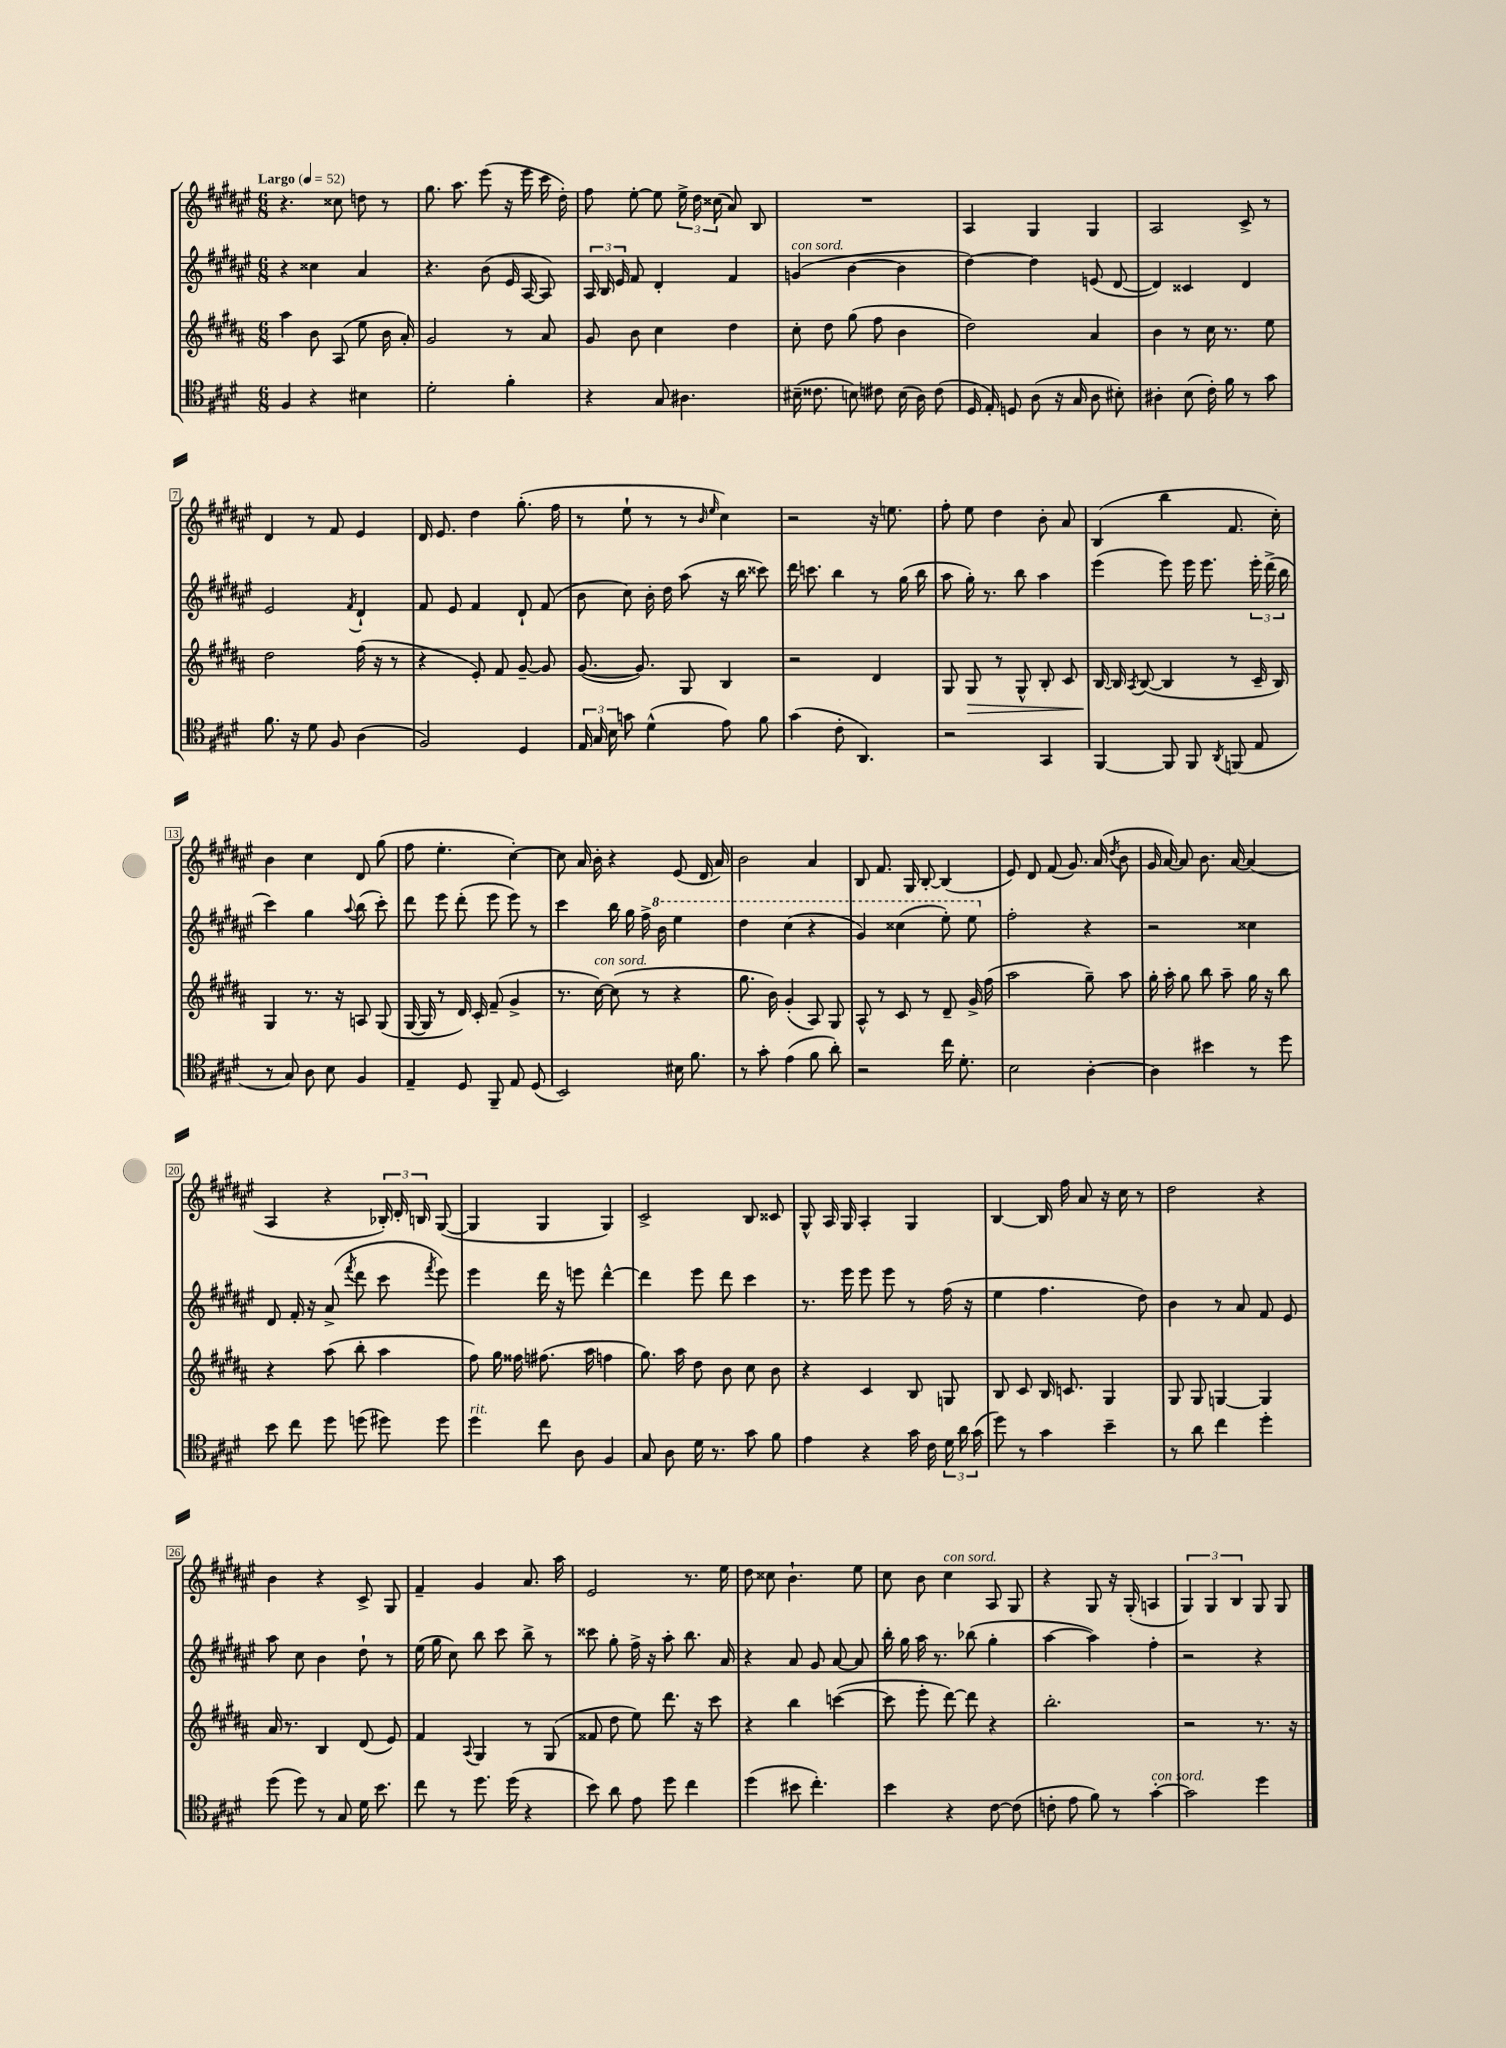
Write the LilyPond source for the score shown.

<<
\new StaffGroup <<
\new Staff = "s0" {
    \clef treble \key fis \major \numericTimeSignature \time 6/8 \tempo "Largo" 4 = 52
    \autoBeamOff r4. cisis''8 d''8 r8 |
    gis''8. ais''8. eis'''8( r16 eis'''16 cis'''16 dis''16-.) |
    fis''8 eis''8~-. eis''8 \tuplet 3/2 { eis''16-> dis''16 cisis''16( } ais'8) b8 |
    R2. |
    ais4 gis4 gis4 |
    ais2 cis'8-> r8 |
    dis'4 r8 fis'8 eis'4 |
    dis'16 eis'8. dis''4 gis''8.-.( fis''16 |
    r8 eis''8-! r8 r8 \grace { b'16 eis''16 } cis''4) |
    r2 r16 e''8. |
    fis''8-. eis''8 dis''4 b'8-. ais'8 |
    b4( b''4 fis'8. cis''16-.) |
    b'4 cis''4 dis'8 gis''8( |
    fis''8 eis''4.-. cis''4~-.) |
    cis''8 ais'16 b'16-. r4 eis'8( dis'16 ais'16) |
    b'2 ais'4 |
    b8 fis'8. gis16 b8~-. b4( |
    eis'8) dis'8 fis'8( gis'8.) ais'16( \acciaccatura { dis''8 } b'8 |
    gis'16 ais'16~) ais'8 b'8. ais'16~ ais'4( |
    ais4 r4 \tuplet 3/2 { bes16-.) dis'16-. b16 } gis8~( |
    gis4 gis4 gis4) |
    cis'2-> b8 cisis'8 |
    gis8-^ ais16 gis16 ais4-. gis4 |
    b4~ b16 fis''16 ais'8 r16 cis''16 r8 |
    dis''2 r4 |
    b'4 r4 cis'8-> gis8 |
    fis'4-- gis'4 ais'8. ais''16 |
    eis'2 r8. eis''16 |
    dis''8 cisis''8 b'4.-! eis''8 |
    cis''8 b'8 cis''4^\markup { \italic "con sord." } ais8 gis8 |
    r4 gis8 r16 gis16-.( a4 |
    \tuplet 3/2 { gis4) gis4 b4 } gis8 gis8 \bar "|." |
}
\new Staff = "s1" {
    \clef treble \key fis \major \numericTimeSignature \time 6/8
    \autoBeamOff r4 cisis''4 ais'4 |
    r4. b'8( eis'16 ais16~ ais8) |
    \tuplet 3/2 { ais16 b16 eis'16 } fis'8 dis'4-. fis'4 |
    g'4^\markup { \italic "con sord." }( b'4~ b'4 |
    dis''4~) dis''4 e'8( dis'8~ |
    dis'4) cisis'4 dis'4 |
    eis'2 \acciaccatura { fis'8 } dis'4-! |
    fis'8 eis'8 fis'4 dis'8-! fis'8( |
    b'8 cis''8) b'16-. dis''16 ais''8( r16 b''16 cisis'''8) |
    dis'''16 c'''8. b''4 r8 gis''16( b''16 |
    ais''8 gis''16-.) r8. b''8 ais''4 |
    eis'''4( eis'''8) eis'''16 eis'''8. \tuplet 3/2 { eis'''16-. dis'''16->( b''16 } |
    cis'''4) gis''4 \appoggiatura { ais''8 } b''8( cis'''8-.) |
    dis'''8 eis'''8 dis'''8-.( eis'''8 eis'''8) r8 |
    cis'''4 b''16 gis''16 fis''16-> \ottava #1 b''16 eis'''4 |
    dis'''4 cis'''4( r4 |
    gis''4) cisis'''4( eis'''8-.) eis'''8 \ottava #0 |
    fis''2-. r4 |
    r2 cisis''4 |
    dis'8 fis'16-. r16 ais'8->( \acciaccatura { fis'''8 } dis'''8 cis'''8 \acciaccatura { fis'''8 } eis'''8) |
    eis'''4 dis'''16 r16 e'''8 dis'''4~-^ |
    dis'''4 eis'''8 dis'''8 cis'''4 |
    r8. eis'''16 eis'''8 eis'''8 r8 fis''16( r16 |
    eis''4 fis''4. dis''8) |
    b'4 r8 ais'8 fis'8 eis'8 |
    ais''8 cis''8 b'4 dis''8-! r8 |
    eis''16( gis''16 cis''8) b''8 cis'''8 b''8-> r8 |
    cisis'''8 gis''8-. fis''16-> r16 ais''8-. b''8. ais'16 |
    r4 ais'8 gis'8 ais'8~ ais'8 |
    b''16-. gis''16 ais''16 r8. bes''8( gis''4-. |
    ais''4~ ais''4) fis''4-. |
    r2 r4 \bar "|." |
}
\new Staff = "s2" {
    \clef treble \key b \major \numericTimeSignature \time 6/8
    \autoBeamOff ais''4 b'8 ais8( e''8 b'16 ais'16-.) |
    gis'2 r8 ais'8 |
    gis'8 b'8 cis''4 dis''4 |
    cis''8-. dis''8 gis''8( fis''8 b'4 |
    dis''2) ais'4 |
    b'4 r8 cis''16 r8. e''8 |
    dis''2 fis''16( r16 r8 |
    r4 e'8-.) fis'8 gis'8~-- gis'8 |
    gis'8.~( gis'8.) gis8 b4 |
    r2 dis'4 |
    gis8 gis8\> r8 gis8-^ b8-. cis'8 |
    b16~\! b16 \acciaccatura { ais8 } b8~( b4 r8 cis'16-- b16) |
    gis4 r8. r16 a8 gis8( |
    gis16~ gis16 r8 dis'16) cis'16-. fis'8--( gis'4-> |
    r8. cis''16~^\markup { \italic "con sord." }) cis''8( r8 r4 |
    gis''8. b'16) gis'4-.( ais8) gis8 |
    ais8-^ r8 cis'8 r8 dis'8-- gis'16-> fis''16( |
    ais''2 gis''8--) ais''8 |
    gis''16-. ais''16-. gis''8 b''8 ais''8-- gis''16 r16 b''8 |
    r4 ais''8( b''8-. ais''4 |
    fis''8) gis''16 fisis''16 fis''8.( ais''16 f''4 |
    gis''8.) ais''16 dis''8 b'8 cis''8 b'8 |
    r4 cis'4 b8 g8 |
    b8 cis'8 b16 c'8. gis4 |
    gis8 gis8 g4~ g4 |
    ais'16 r8. b4 dis'8( e'8) |
    fis'4 \appoggiatura { ais8 } gis4 r8 gis8( |
    fisis'8 dis''8 e''8) dis'''8. r16 cis'''8 |
    r4 b''4 c'''4~( |
    c'''8 e'''8-. dis'''8~) dis'''8 r4 |
    b''2.-. |
    r2 r8. r16 \bar "|." |
}
\new Staff = "s3" {
    \clef tenor \key e \major \numericTimeSignature \time 6/8
    \autoBeamOff fis4 r4 bis4 |
    dis'2-. fis'4-. |
    r4 gis8 ais4. |
    bis16--( cisis'8. b8) cis'8 b16( a16) cis'8( |
    dis16 e16-.) d8 a8( r16 gis16 a8 bis8-.) |
    ais4-. b8( cis'16-.) fis'16 r8 gis'8 |
    fis'8. r16 dis'8 fis8 a4( |
    fis2) dis4 |
    \tuplet 3/2 { e16 gis16 b16 } g'8 dis'4-^( e'8) fis'8 |
    gis'4( cis'8-. a,4.) |
    r2 gis,4 |
    fis,4~ fis,8 fis,8 \acciaccatura { a,8 } f,8( e8 |
    r8 gis8) a8 b8 fis4 |
    e4-- dis8 fis,8-- e8 dis8( |
    b,2) bis16 fis'8. |
    r8 gis'8-. e'4( fis'8 a'8-.) |
    r2 cis''16 dis'8.-. |
    b2 a4~-. |
    a4 bis'4 r8 dis''8 |
    b'8 cis''8 dis''8 d''8( dis''8) dis''8 |
    dis''4^\markup { \italic "rit." } cis''8 a8 fis4 |
    gis8 a8 dis'16 r8. gis'8 fis'8 |
    e'4 r4 gis'16 cis'16 \tuplet 3/2 { dis'16 a'16 gis'16( } |
    dis''8) r8 gis'4 b'4-- |
    r8 a'8 cis''4 dis''4-. |
    dis''8( dis''8) r8 gis8 dis'16 b'8. |
    cis''8 r8 dis''8. dis''16( r4 |
    b'8) a'8 e'8 dis''8 cis''4 |
    dis''4( bis'8 cis''4.-.) |
    b'4 r4 cis'8~ cis'8( |
    c'8-. e'8 fis'8) r8 gis'4~-.^\markup { \italic "con sord." } |
    gis'2 dis''4 \bar "|." |
}
>>
>>
\layout { \context { \Score \override BarNumber.stencil = #(make-stencil-boxer 0.1 0.3 ly:text-interface::print) } }
